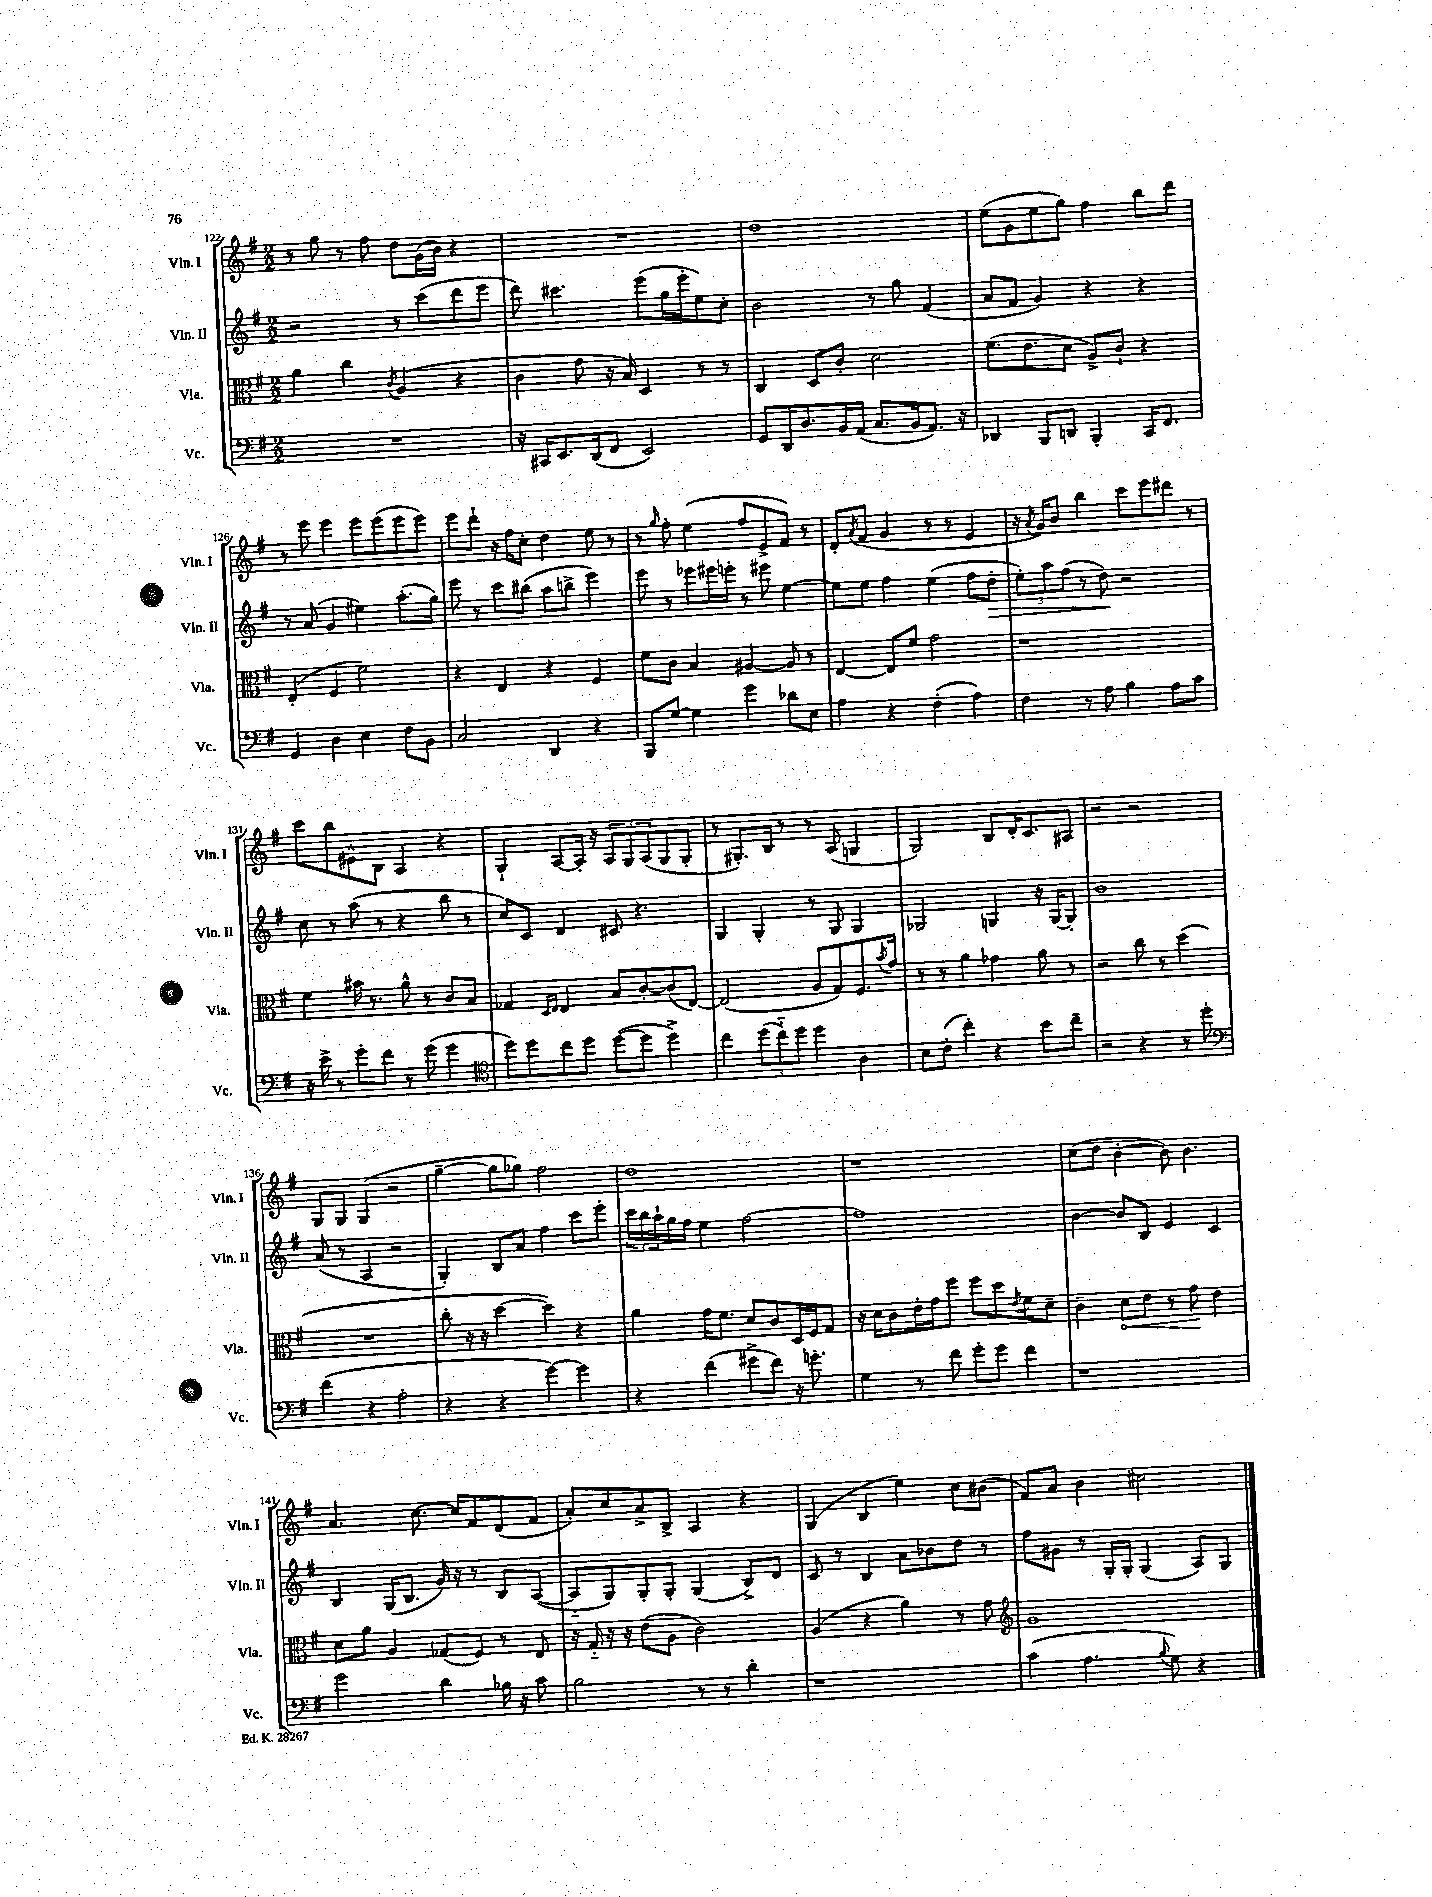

**kern	**kern	**kern	**kern
*staff4	*staff3	*staff2	*staff1
*clefF4	*clefC3	*clefG2	*clefG2
*k[f#]	*k[f#]	*k[f#]	*k[f#]
*M2/2	*M2/2	*M2/2	*M2/2
1r	4a	2r	8r
.	.	.	8gg
.	4cc	.	8r
.	.	.	8ff#
.	8qc	.	.
.	(4A	8r	8dd
.	.	(8ccc	(16g
.	.	.	16b)
.	4r	8ddd	4r
.	.	8eee	.
=	=	=	=
16r	4c	8ddd)	1r
16CC#	.	.	.
8.EE	.	4.ccc#	.
.	8g	.	.
(16DD	.	.	.
8FF#	16r	.	.
.	16B)	.	.
2EE)	4D	(8eee	.
.	.	16gg	.
.	.	16eee'	.
.	8r	8ee)	.
.	8r	8cc'	.
=	=	=	=
8GG	4C	2b	1dd
16DD	.	.	.
8.D	.	.	.
.	8D	.	.
16BB	8c'	.	.
(16AA	.	.	.
8.C	2d	8r	.
.	.	8gg	.
16BB	.	.	.
8.AA)	.	(4f#	.
16r	.	.	.
=	=	=	=
4DD-	(8.f#	8a	(8ee
.	.	8f#	8g
.	8.e	.	.
8BBB	.	4g)	8ee
8DD	8d	.	8gg)
4BBB'	8A^)	4r	4ff#
.	8c`	.	.
16CC	4r	4r	8bb
8.FF#	.	.	.
.	.	.	8ddd
=	=	=	=
4GG	(4E'	8r	8r
.	.	(8a	8eee
4D	4F#	4g	4eee
4E	2f#)	4ee#)	8eee
.	.	.	(8eee
8F#	.	(8.aa'	8eee
8BB	.	.	8eee)
.	.	16gg)	.
=	=	=	=
2C	4r	8eee	8eee
.	.	8r	8ddd`
.	4E	8ccc	16r
.	.	.	16ff#
.	.	(8bb#	8cc'
4DD	4r	8aa	4dd
.	.	8bb^	.
4r	4F#	4eee)	8ee
.	.	.	8r
=	=	=	=
8BBB	8f#	8eee	8r
.	.	.	16qqgg
[8G	8c	8r	8ff#'
4G]	4B	8eee-	(4ee
.	.	16eee#	.
.	.	16eee'	.
4g	[4A#	8r	8ff#
.	.	8eee#	8e^
8d-	8A#]	[4ee	8f#)
8E	8r	.	8r
=	=	=	=
4A	[4E	8ee]	8d'
.	.	.	8qa
.	.	8ee	(8f#
4r	8E]	4ff#	4g
.	8f#	.	.
(4F#'	2g	(4ee	8r
.	.	.	8r
4A)	.	8ff#	4e
.	.	8dd'	.
=	=	=	=
4F#	1r	12ee')	16r
.	.	.	8qa
.	.	.	16g)
.	.	12aa	.
.	.	.	8b
.	.	(12ff#	.
8r	.	8r	4bb
8A	.	8dd)	.
4B	.	2r	8ccc
.	.	.	8eee
8A	.	.	8ddd#
8c	.	.	8r
=	=	=	=
16r	4f#	8cc	8ccc
16e^	.	.	.
8r	.	8r	8bb
8g'	16b#	(8aa	8e#^^
.	8.r	.	.
8f#	.	8r	8B
8r	8a^^	4r	4A
(8g	8r	.	.
4g	8c	8bb	4r
.	8B	8r	.
=	=	=	=
*clefC4	*	*	*
8dd)	4G-	8cc)	4G`
8dd	.	8c	.
.	16qqD	.	.
.	16qqE	.	.
8cc	4E	4d	[8A
8dd	.	.	16A']
.	.	.	16r
([8dd	8B	8c#	12A
.	.	.	12G
8dd]	[8c'	4.r	.
.	.	.	(12A
4dd^)	(8c]	.	8G
.	[8E)	.	8G'
=	=	=	=
4cc	(2E]	4G	8r
.	.	.	8.G#')
(12dd	.	4G'	.
.	.	.	16B
12cc'~)	.	.	.
.	.	.	8r
12dd	.	.	.
4dd	8A	8r	8r
.	8G)	8G	(8A
4A	8.F#	4G	4G
.	8qb	.	.
.	16g	.	.
=	=	=	=
8B	8r	2G-	2G)
(8c'	8r	.	.
4cc')	4a	.	.
4r	4g-	4G	8B
.	.	.	16d'
.	.	.	8.c
8b	8a	16r	.
.	.	[16G	.
8cc~	8r	8G']	8A#
=	=	=	=
2r	2r	1b	2r
4r	8cc	.	2r
.	8r	.	.
8r	(4dd	.	.
8dd'	.	.	.
=	=	=	=
*clefF4	*	*	*
(4f#	1r	(8a	8G
.	.	8r	8G
4r	.	4A	(4G
2A'	.	2r	2r
=	=	=	=
4r	8cc'	4G')	[4gg~
.	16r	.	.
.	16r	.	.
4r	[4dd	8B	8gg]
.	.	8a	8gg-)
[4g)	4dd])	4ff#	2ff#
4g]	4r	8ccc	.
.	.	8eee'	.
=	=	=	=
4r	4a	24ccc	1dd
.	.	24bb	.
.	.	24aa`	.
.	.	16gg	.
.	.	16ff#	.
(4f#	16g	4ee	.
.	8.f#	.	.
8g#^	8d	[2ff#	.
8f#)	8c	.	.
16r	16D	.	.
8.g'	16F#	.	.
.	8G	.	.
=	=	=	=
4G	16r	1ff#]	1r
.	16d	.	.
.	8c	.	.
8r	16e'	.	.
.	16g	.	.
8f#	8ff#	.	.
8g'	8ff#	.	.
8g	8dd	.	.
.	8qe	.	.
4f#	8f#	.	.
.	8d~	.	.
=	=	=	=
1r	4c~	[4b	(8cc
.	.	.	8dd
.	8d	8b]	[4b'
.	8e	8B	.
.	8r	4e	8b])
.	8g	.	4.b
.	4e	4c	.
=	=	=	=
2g	8d	4B	4.a
.	8a	.	.
.	4A	(16G	.
.	.	8.B	.
.	.	.	[8.cc
4d	(8G-	16g)	.
.	.	16r	16cc]
.	8F#)	8r	8f#
16B-	8r	8B	(8d
16r	.	.	.
8c	8E	([8A	8f#
=	=	=	=
2B	16r	8A'~]	8a')
.	16G'~	.	.
.	16r	8G)	8cc
.	16r	.	.
.	(8e	8G'	8a^
.	8A	8G'	8B^
8r	2c)	(4G	4A
8r	.	.	.
4d'	.	8B^)	4r
.	.	8d	.
=	=	=	=
1r	(4A	8c	(4G
.	.	8r	.
.	4r	4B	4B
.	4a)	8a	4ee)
.	.	8b-	.
.	8r	8dd	8cc
.	8g	8r	(8b#
=	=	=	=
*	*clefG2	*	*
(4c	1g	8ff#	8f#)
.	.	8g#	8a
4.A	.	8r	4b
.	.	16G'	.
.	.	16G'	.
.	.	(4G	2cc#
8qqB	.	.	.
8G)	.	.	.
4r	.	8A)	.
.	.	8G	.
==	==	==	==
*-	*-	*-	*-
